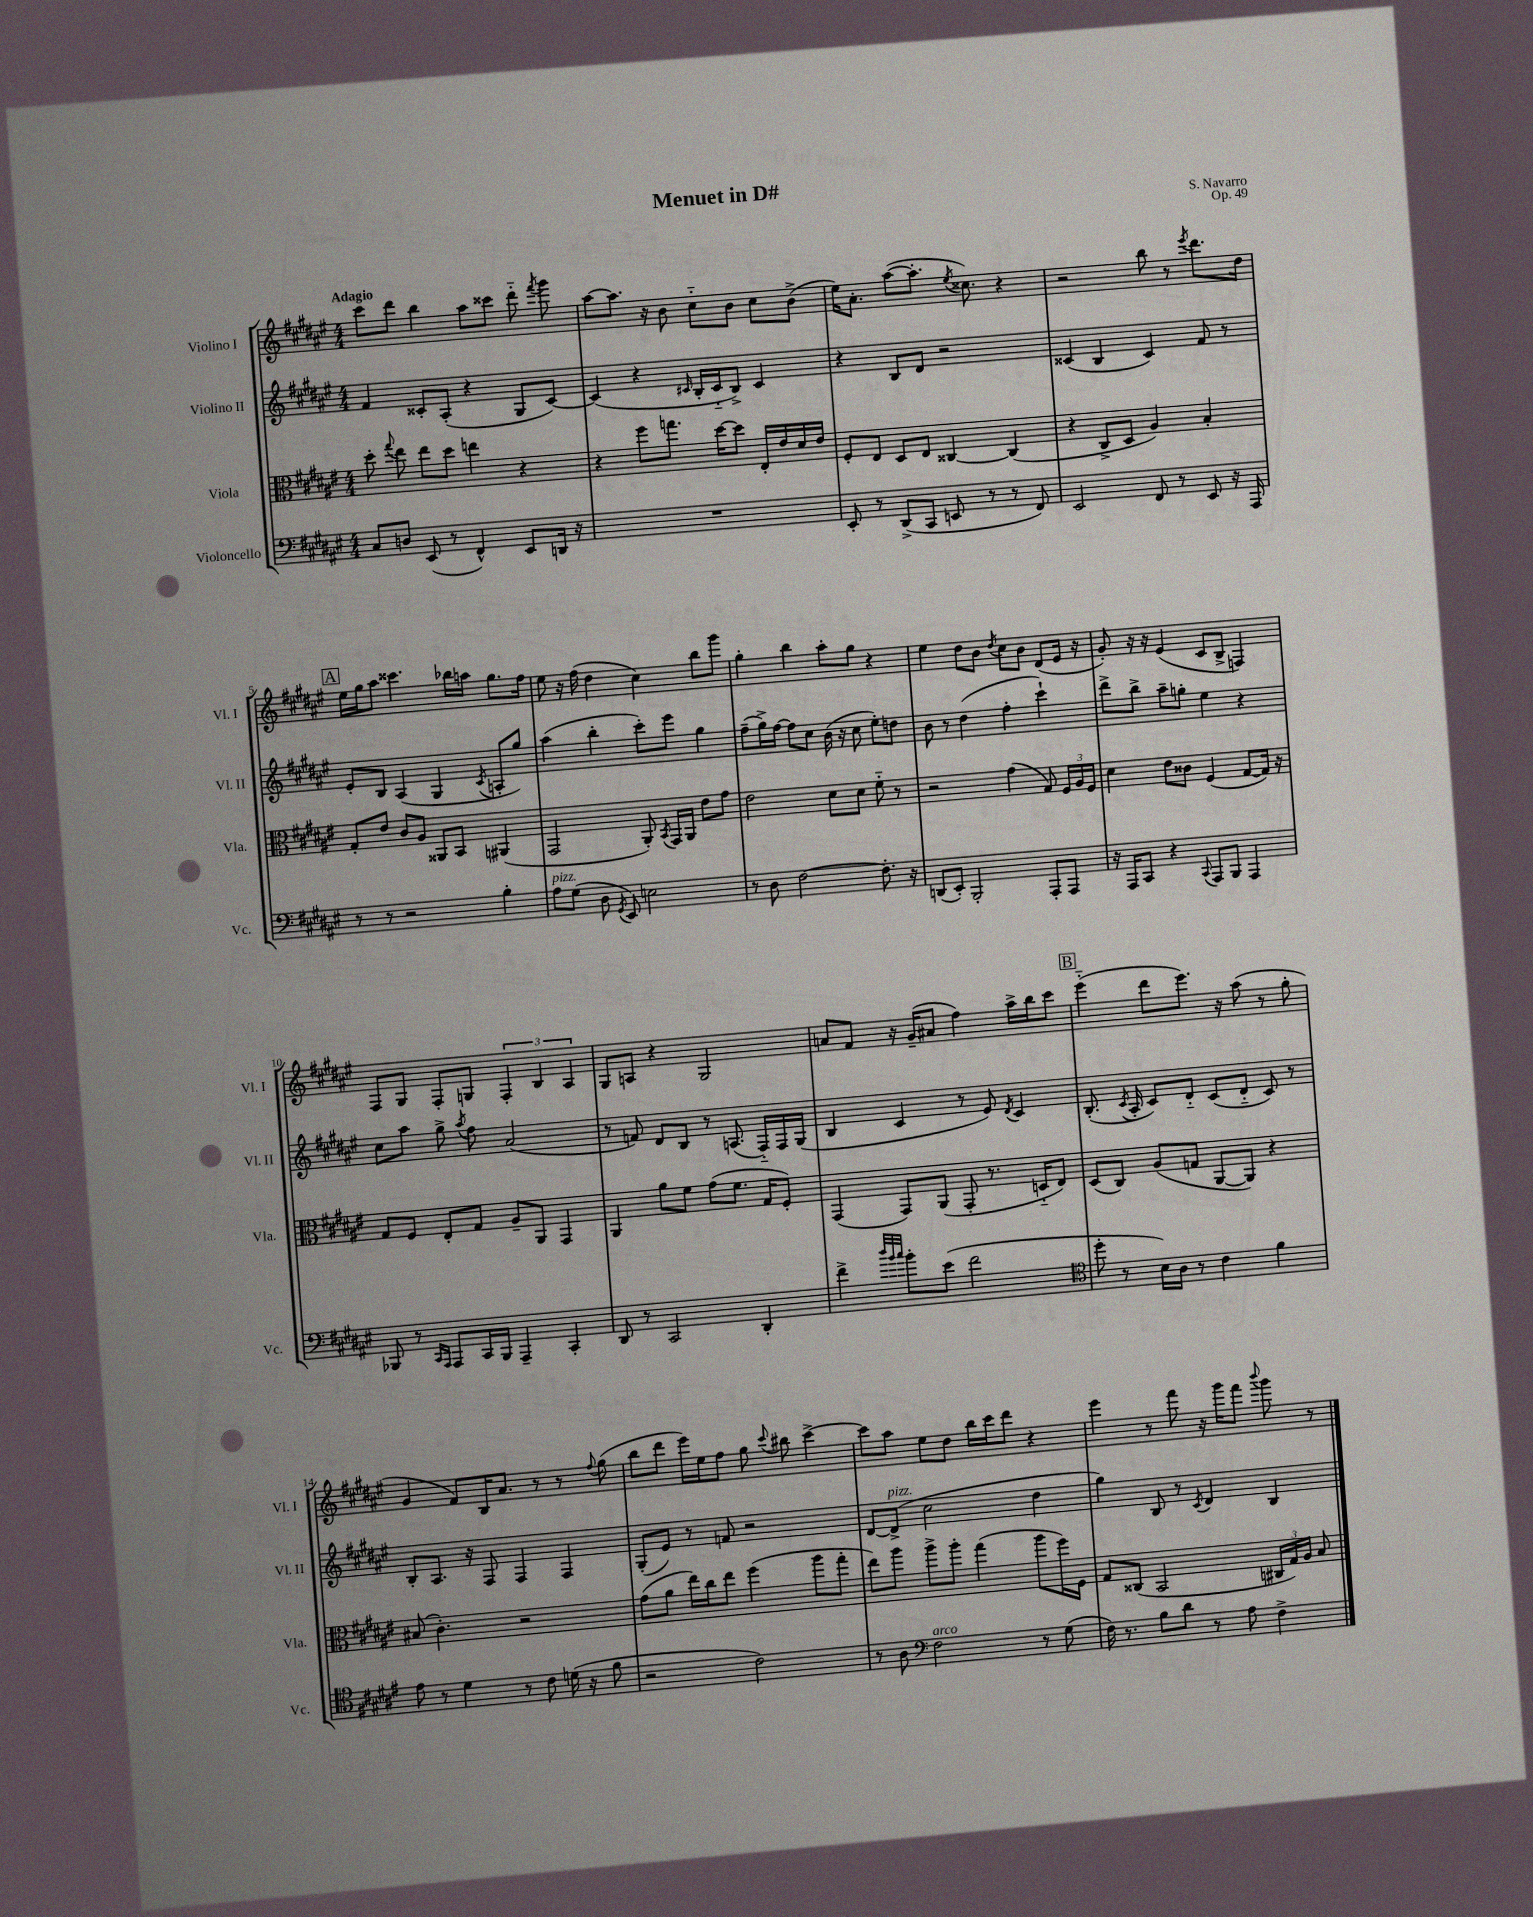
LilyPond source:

\header { title = "Menuet in D#" composer = "S. Navarro" opus = "Op. 49" }
<<
\new StaffGroup <<
\new Staff = "s0" \with { instrumentName = "Violino I" shortInstrumentName = "Vl. I" } {
    \clef treble \key fis \major \numericTimeSignature \time 4/4 \tempo "Adagio"
    \autoBeamOff cis'''8[ dis'''8] b''4 ais''8[ cisis'''8] dis'''8-_ \acciaccatura { fis'''8 } gis'''8 |
    ais''8[~ ais''8.] r16 b'8 cis''8[-_ b'8] cis''8[ b'8]->( |
    eis''16[) ais'8.]-. ais''8[~( ais''8.]-. \acciaccatura { eis''8 } cisis''8.) r4 |
    r2 b''8 r8 \acciaccatura { eis'''8 } dis'''8.[ dis''16] |
    \mark \markup { \box "A" } eis''16[ gis''16 ais''8] cisis'''4. bes''16[ a''16] gis''8.[ fis''16] |
    eis''8 r16 fis''16( dis''4 cis''4) b''8[ gis'''8] |
    gis''4-. b''4 ais''8[-. gis''8] r4 |
    eis''4 dis''8[ b'8] \acciaccatura { dis''8 } cis''8[ b'8] dis'8[( eis'16] r16 |
    gis'8-.) r16 r16 eis'4( cis'8[ b8]-> f4) |
    fis8[ gis8] fis8[-. g8] \tuplet 3/2 { fis4-. b4 ais4 } |
    gis8[ a8] r4 gis2 |
    a'8[ fis'8] r16 gis'16[--( ais'8] fis''4) ais''16[-> b''16 cis'''8] |
    \mark \markup { \box "B" } eis'''4-_( dis'''8[ eis'''8.]) r16 ais''8( r8 gis''8-. |
    gis'4 fis'8[) b16 ais'8.] r8 r8 \appoggiatura { fis''8 } gis''8( |
    b''8[ dis'''8] eis'''16[) eis''16 fis''8] gis''8 \appoggiatura { cis'''8 } bis''8 cis'''4~-> |
    cis'''8[ ais''8] eis''8[ dis''8] b''16[ cis'''16 dis'''8] r4 |
    eis'''4 r8 fis'''8 r16 gis'''16[ fis'''8] \appoggiatura { b'''8 } gis'''8 r8 \bar "|." |
}
\new Staff = "s1" \with { instrumentName = "Violino II" shortInstrumentName = "Vl. II" } {
    \clef treble \key fis \major \numericTimeSignature \time 4/4
    \autoBeamOff fis'4 cisis'8[-. ais8]-.( r4 gis8[ cisis'8]~) |
    cisis'4( r4 \grace { cis'16 } b16[-. cis'16-_ b8]->) cis'4 |
    r4 b8[ dis'8] r2 |
    cisis'4( b4 cisis'4) fis'8 r8 |
    \mark \markup { \box "A" } eis'8[-. b8] ais4( gis4 \acciaccatura { cis'8 } a8[-. gis''8]) |
    ais''4( b''4-. cis'''8[-.) eis'''8] gis''4 |
    fis''8[--( gis''16->) fis''16]~ fis''8[ cis''8] b'16( r16 cis''8 eis''8[-.) d''8] |
    b'8 r8 dis''4( fis''4-. cis'''4-!) |
    dis'''8[-> b''8]-> ais''8[-- g''8]-. eis''4 r4 |
    cis''8[ ais''8] gis''8-> \acciaccatura { ais''8 } fis''8 ais'2( |
    r8 f'8) dis'8[ b8] r8 a8.( fis16[-_) fis16 gis16]( |
    b4 cis'4 r8 eis'8) \acciaccatura { dis'8 } cis'4 |
    \mark \markup { \box "B" } b8.-.( \acciaccatura { cis'8 } ais16-. cis'8[) dis'8]-_ cis'8[( dis'8]-_ cis'8) r8 |
    b8[-. ais8.] r16 fis8 fis4 fis4 |
    gis8[-.( eis'8]) r8 f'8 r2 |
    dis'8[~ dis'8]->^\markup { \italic "pizz." }( cis''2 dis''4 |
    gis''4) b8 r8 \acciaccatura { cis'8 } dis'4 b4 \bar "|." |
}
\new Staff = "s2" \with { instrumentName = "Viola" shortInstrumentName = "Vla." } {
    \clef alto \key fis \major \numericTimeSignature \time 4/4
    \autoBeamOff dis''8-. \appoggiatura { gis''8 } eis''8 eis''8[ dis''8] e''4 r4 |
    r4 fis''8[ g''8.] dis''16[~ dis''8] eis16[-. eis'16 dis'16 eis'16] |
    fis8[-. eis8] dis8[ eis8] cisis4~ cisis4( |
    r4 cis8[-> dis8] ais4) b4-. |
    \mark \markup { \box "A" } gis8[-. eis'8] cis'8[ ais8] aisis,8[ b,8] ais,4( |
    gis,2 ais,8-.) \acciaccatura { b,8 } gis,16[ ais,16] eis'8[ gis'8] |
    eis'2 dis'8[ dis'8] fis'8-_ r8 |
    r2 gis'4( gis8) \tuplet 3/2 { fis16[ ais16 fis16] } |
    dis'4 eis'8[ cisis'8] fis4( gis8[~ gis16]) r16 |
    gis8[ fis8] eis8[-. gis8] ais8[-- ais,8] gis,4 |
    ais,4 ais'8[ fis'8] gis'8[( fis'8.] gis16[ fis8]-.) |
    gis,4( gis,8[) ais,8]( gis,8-. r8. d16[-_ eis8]) |
    \mark \markup { \box "B" } dis8[( cis8]) ais8[( g8] ais,8[~ ais,8]) r4 |
    bis8( cis'4.-.) r2 |
    gis'8[( ais'8] eis''16[) cis''16 eis''8] fis''4( ais''8[ gis''8]-. |
    eis''8[) ais''8] ais''8[-> ais''8]-. gis''4( ais''8[ fis''16) fis16] |
    gis8[ cisis8]( b,2 \tuplet 3/2 { cis16[ gis16) ais16] } b8 \bar "|." |
}
\new Staff = "s3" \with { instrumentName = "Violoncello" shortInstrumentName = "Vc." } {
    \clef bass \key fis \major \numericTimeSignature \time 4/4
    \autoBeamOff cis8[ d8] eis,8( r8 fis,4-^) eis,8[ d,16] r16 |
    R1 |
    eis,8-. r8 dis,8[->( cis,8] e,8 r8 r8 fis,8) |
    eis,2 fis,8 r8 eis,8 r16 ais,,16 |
    \mark \markup { \box "A" } r8 r8 r2 b4-. |
    ais8[^\markup { \italic "pizz." } gis8]( dis8 \acciaccatura { gis,8 } eis,8) e2 |
    r8 dis8 fis2~ fis8.-. r16 |
    d,8[( eis,8]-.) b,,2-. ais,,8[-. ais,,8] |
    r16 ais,,16[ cis,8] r4 \appoggiatura { cis,8 } ais,,8[ b,,8] ais,,4 |
    bes,,8 r8 \grace { cis,16[ ais,,16] } ais,,8[ cis,16 bes,,16] ais,,4-- cis,4-. |
    dis,8 r8 cis,2 dis,4-. |
    fis'4-> \grace { dis''32[ b'32 cis''32] } b'8[-. eis'8]( fis'2 |
    \mark \markup { \box "B" } \clef tenor dis''8-. r8 b16[) ais16] r8 cis'4 fis'4 |
    eis'8 r8 dis'4 r8 cis'8 d'16( r16 fis'8 |
    r2 cis'2) |
    r8 ais8 \clef bass fis2^\markup { \italic "arco" } r8 gis8( |
    fis16) r8. b8[ dis'8] r8 ais8 fis4-> \bar "|." |
}
>>
>>
